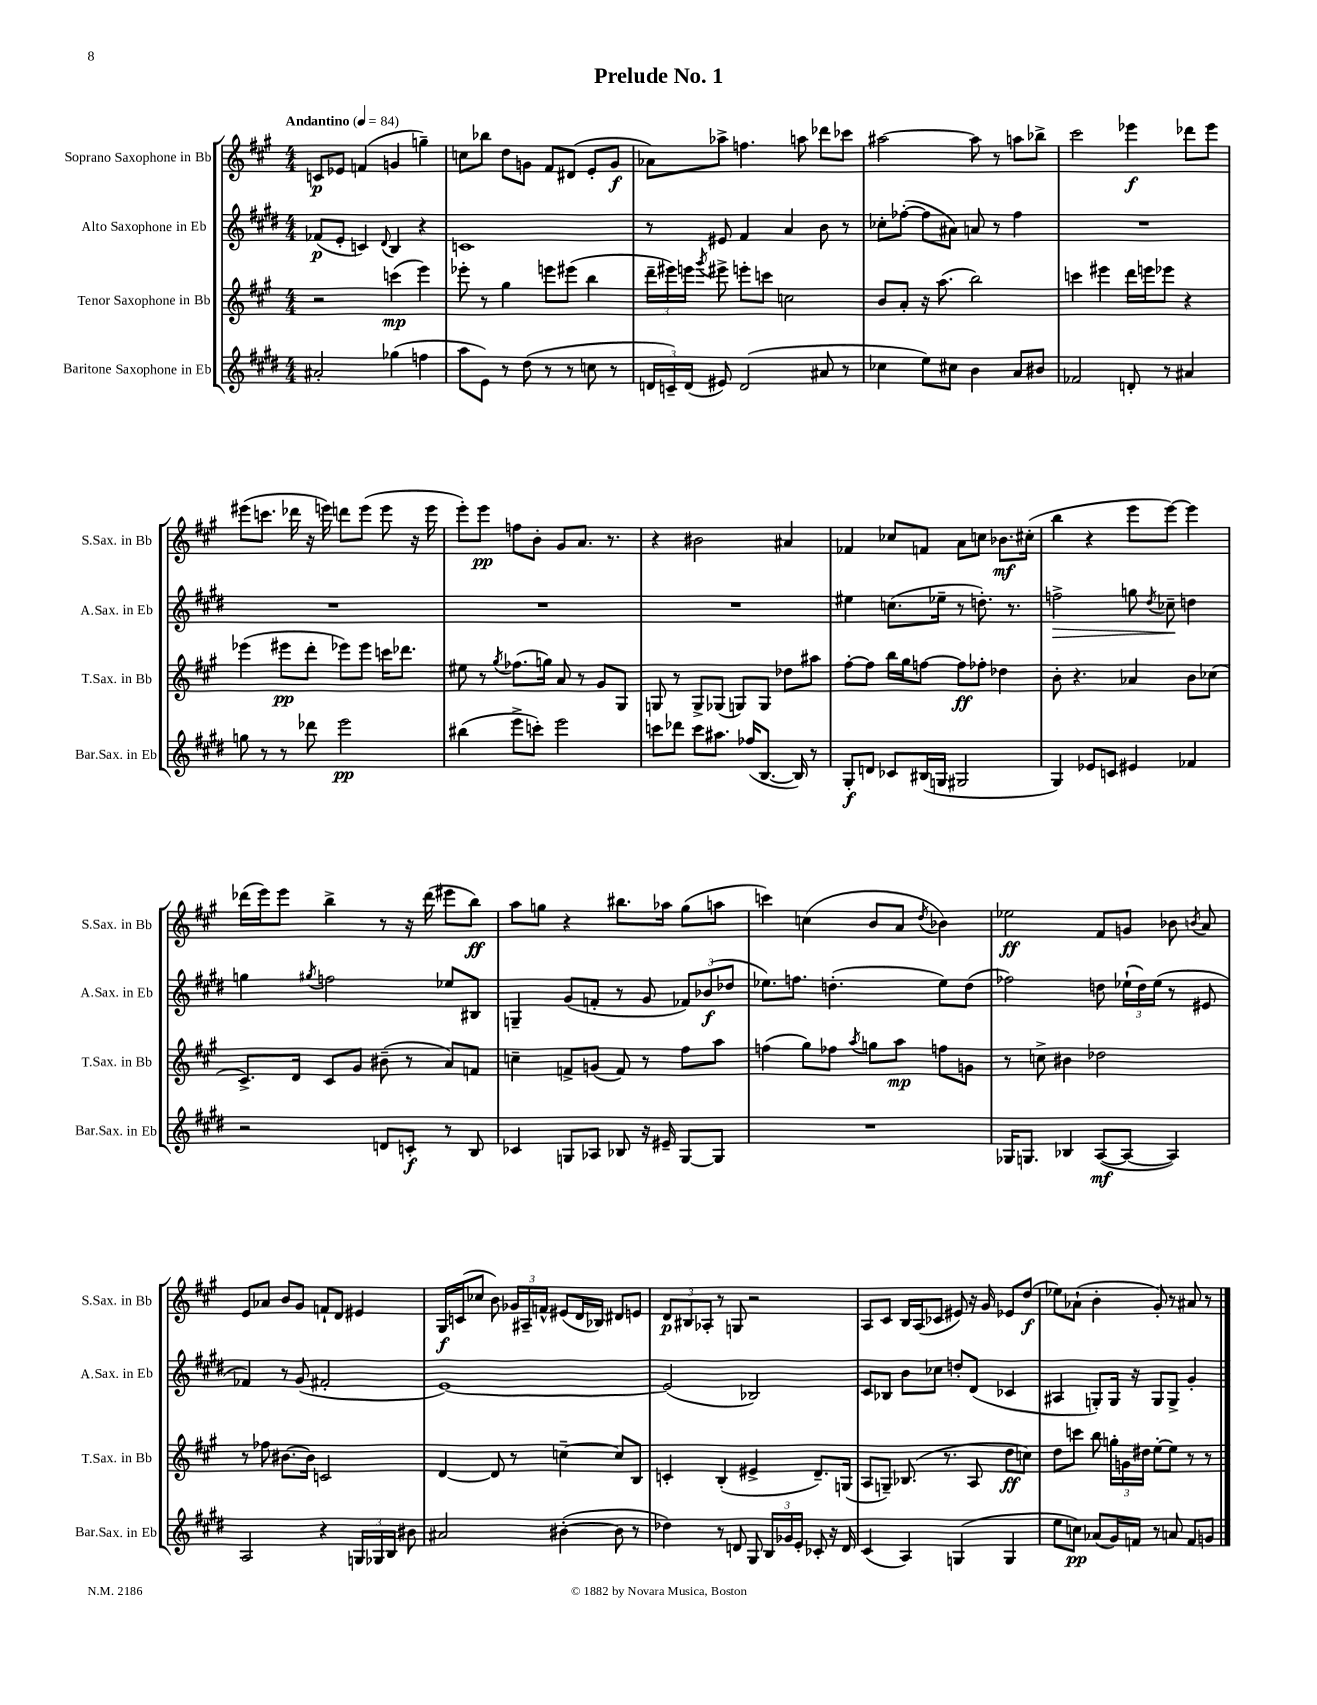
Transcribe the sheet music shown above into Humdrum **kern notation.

**kern	**dynam	**kern	**dynam	**kern	**dynam	**kern	**dynam
*part4	*part4	*part3	*part3	*part2	*part2	*part1	*part1
*staff4	*staff4	*staff3	*staff3	*staff2	*staff2	*staff1	*staff1
*I"Baritone Saxophone in Eb	*	*I"Tenor Saxophone in Bb	*	*I"Alto Saxophone in Eb	*	*I"Soprano Saxophone in Bb	*
*I'Bar.Sax. in Eb	*	*I'T.Sax. in Bb	*	*I'A.Sax. in Eb	*	*I'S.Sax. in Bb	*
*clefG2	*	*clefG2	*	*clefG2	*	*clefG2	*
*k[f#c#g#d#]	*	*k[f#c#g#]	*	*k[f#c#g#d#]	*	*k[f#c#g#]	*
*M4/4	*	*M4/4	*	*M4/4	*	*M4/4	*
*MM84	*	*MM84	*	*MM84	*	*MM84	*
=1	=1	=1	=1	=1	=1	=1	=1
!	!	!	!	!	!	!LO:TX:a:B:t=Andantino	!
2a#X'/	.	2r	.	(8f-X/L	p	8cn/L	p
.	.	.	.	8e'/J	.	8e-X/J	.
.	.	.	.	4cn/)	.	(4fn/	.
.	.	.	.	8qqd#/	.	.	.
(4gg-X\	.	(4cccn\	mp	4B/	.	4gn/	.
4ffn\	.	4eee\)	.	4r	.	4ggn~\)	.
=2	=2	=2	=2	=2	=2	=2	=2
8aa\L	.	8eee-X'\	.	1cn	.	8ccn\L	.
8e\J)	.	8r	.	.	.	8bb-X\J	.
8r	.	4gg#\	.	.	.	8dd\L	.
(8dd#\	.	.	.	.	.	8gn\J	.
8r	.	8eeen\L	.	.	.	8f#/L	.
8r	.	(8eee#X\J	.	.	.	(8d#X/J	.
8ccn\	.	4bb\	.	.	.	8e'/L	.
8r	.	.	.	.	.	8g/J	f
=3	=3	=3	=3	=3	=3	=3	=3
24dn/LL	.	24ddd~\LL	.	8r	.	8a-X\L)	.
24cn~/)	.	24eee#X\)	.	.	.	.	.
(24d/JJ	.	24eeen\JJ	.	.	.	.	.
.	.	8qggg#/	.	.	.	.	.
8e#X/)	.	8eee#X^\	.	8e#X/	.	8aa-X^\J	.
(2d/	.	8eeen'\L	.	4f#/	.	4.ffn\	.
.	.	8cccn\J	.	.	.	.	.
.	.	2ccn\	.	4a/	.	.	.
.	.	.	.	.	.	8aan\	.
8a#X/	.	.	.	8b\	.	8ddd-X\L	.
8r	.	.	.	8r	.	8ccc-X\J	.
=4	=4	=4	=4	=4	=4	=4	=4
4cc-X\	.	8b/L	.	8cc-X'\L	.	[2aa#X\	.
.	.	8a'/J	.	([8ff-X'\J	.	.	.
8ee\L)	.	16r	.	8ff-\L]	.	.	.
.	.	(8.aa\	.	.	.	.	.
8cc#X\J	.	.	.	8a#X\J)	.	.	.
4b\	.	2bb\)	.	8an/	.	8aa#\]	.
.	.	.	.	8r	.	8r	.
8a/L	.	.	.	4ff-\	.	8aan\L	.
8b#X/J	.	.	.	.	.	8bb-X^\J	.
=5	=5	=5	=5	=5	=5	=5	=5
2f-X/	.	4cccn\	.	1r	.	2ccc#\	.
.	.	4eee#X\	.	.	.	.	.
8dn'/	.	16ddd\LL	.	.	.	4eee-X\	f
.	.	16eeen\J	.	.	.	.	.
8r	.	8eee-X\J	.	.	.	.	.
4a#X/	.	4r	.	.	.	8ddd-X\L	.
.	.	.	.	.	.	8eee-\J	.
!!LO:LB:g=z
=6	=6	=6	=6	=6	=6	=6	=6
8ggn\	.	(4eee-X\	.	1r	.	(8eee#X\L	.
8r	.	.	.	.	.	8.cccn\J	.
8r	.	8eee#X\L	pp	.	.	.	.
.	.	.	.	.	.	16ddd-X\	.
8ddd-X\	.	8ddd'\J	.	.	.	16r	.
.	.	.	.	.	.	16eeen\)	.
2eee\	pp	8eee-X\L)	.	.	.	8dddn\L	.
.	.	8eee-\J	.	.	.	(8eee\J	.
.	.	16cccn\KL	.	.	.	8eee\	.
.	.	8.ddd-X\J	.	.	.	.	.
.	.	.	.	.	.	16r	.
.	.	.	.	.	.	16eee\	.
=7	=7	=7	=7	=7	=7	=7	=7
(4bb#X\	.	8ee#X\	.	1r	.	8eee'\L)	.
.	.	8r	.	.	.	8eee\J	pp
.	.	8qgg#/	.	.	.	.	.
8eee^\L	.	(8.ff-X\L	.	.	.	8ffn\L	.
8cccn'\J)	.	.	.	.	.	8b'\J	.
.	.	16ggn\Jk)	.	.	.	.	.
2eee\	.	8a/	.	.	.	8g#/L	.
.	.	8r	.	.	.	8.a/J	.
.	.	8g#/L	.	.	.	.	.
.	.	.	.	.	.	8.r	.
.	.	8G#/J	.	.	.	.	.
=8	=8	=8	=8	=8	=8	=8	=8
8cccn\L	.	8Gn/	.	1r	.	4r	.
8ddd-X\J	.	8r	.	.	.	.	.
8ccc\L	.	8G^/L	.	.	.	2b#X\	.
8.aa#X\J	.	(8G-X/J	.	.	.	.	.
.	.	8Gn/L)	.	.	.	.	.
(16ff-X/KL	.	.	.	.	.	.	.
[8.B/J	.	8G/J	.	.	.	.	.
.	.	8dd-X\L	.	.	.	4a#X/	.
16B/])	.	.	.	.	.	.	.
8r	.	8aa#X\J	.	.	.	.	.
=9	=9	=9	=9	=9	=9	=9	=9
8G#'/L	f	[8ff#'\L	.	4ee#X\	.	4f-X/	.
8dn/J	.	8ff#\J]	.	.	.	.	.
8c-X/L	.	16bb\LL	.	(8.ccn\L	.	8cc-X/L	.
.	.	16gg#\J	.	.	.	.	.
(16B#X/L	.	[8ffn\J	.	.	.	8fn/J	.
16Gn/JJ	.	.	.	16ee-X~\Jk	.	.	.
2G#X/	.	8ff\L]	ff	8r	.	8a\L	.
.	.	8ff-X'\J	.	8.ddn'\)	.	8ccn\J	.
.	.	4dd-X\	.	.	.	8.b-X\L	mf
.	.	.	.	8.r	.	.	.
.	.	.	.	.	.	(16cc#X'\Jk	.
=10	=10	=10	=10	=10	=10	=10	=10
!	!	!	!	!	!LO:HP:b	!	!
4G#/)	.	8b'\	.	2ffn^\	>	4bb\	.
.	.	4.r	.	.	.	.	.
8e-X/L	.	.	.	.	.	4r	.
8cn/J	.	.	.	.	.	.	.
4e#X/	.	4a-X/	.	8ggn\	.	8eee\L	.
.	.	.	.	8qdd#/	.	.	.
.	.	.	.	8cc-X~\	.	[8eee\J)	.
4f-X/	.	8b\L	.	4ddn\	]	4eee\]	.
.	.	(8cc-X\J	.	.	.	.	.
!!LO:LB:g=z
=11	=11	=11	=11	=11	=11	=11	=11
2r	.	8.c#^/L)	.	4ggn\	.	(16ddd-X\LL	.
.	.	.	.	.	.	16eee\J)	.
.	.	.	.	.	.	8eee\J	.
.	.	16d/Jk	.	.	.	.	.
.	.	.	.	8qgg#X/	.	.	.
.	.	8c#/L	.	2ffn\	.	4bb^\	.
.	.	8g#/J	.	.	.	.	.
8dn/L	.	(8b#X~\	.	.	.	8r	.
8cn'/J	f	8r	.	.	.	16r	.
.	.	.	.	.	.	(16ddd-\	.
8r	.	8a/L)	.	8ee-X/L	.	8eee#X\L	.
8B/	.	8fn/J	.	8B#X/J	.	8bb\J)	ff
=12	=12	=12	=12	=12	=12	=12	=12
4c-X/	.	4ccn~\	.	4Gn~/	.	8aa\L	.
.	.	.	.	.	.	8ggn\J	.
8Gn/L	.	8fn^/L	.	(8g#/L	.	4r	.
8A-X/J	.	(8gn/J	.	8fn'/J	.	.	.
8B-X/	.	8f/)	.	8r	.	8.bb#X\L	.
16r	.	8r	.	8g#/	.	.	.
16e#X~/	.	.	.	.	.	16aa-X\Jk	.
[8G/L	.	8ff#\L	.	12f-X/L)	.	(8gg\L	.
.	.	.	.	(12b-X/	f	.	.
8G/J]	.	8aa\J	.	.	.	8aan\J	.
.	.	.	.	12dd-X/J	.	.	.
=13	=13	=13	=13	=13	=13	=13	=13
1r	.	(4ffn\	.	8.ee-X\L)	.	4cccn\)	.
.	.	.	.	8.ffn\J	.	.	.
.	.	8gg#\L)	.	.	.	(4ccn\	.
.	.	8ff-X\J	.	(4.ddn'\	.	.	.
.	.	8qaa/	.	.	.	.	.
.	.	8ggn\L	.	.	.	8b/L	.
.	.	8aa\J	mp	.	.	8a/J	.
.	.	.	.	.	.	8qdd/	.
.	.	8ffn\L	.	8ee-\L)	.	4b-X\)	.
.	.	8gn\J	.	(8dd\J	.	.	.
=14	=14	=14	=14	=14	=14	=14	=14
16G-X/KL	.	8r	.	2ff-X\)	.	2ee-X\	ff
8.Gn/J	.	.	.	.	.	.	.
.	.	8ccn^\	.	.	.	.	.
4B-X/	.	4b#X\	.	.	.	.	.
([8A/L	mf	2dd-X\	.	8ddn\	.	8f#/L	.
8A/J_	.	.	.	(24ee-X`\LL	.	8gn/J	.
.	.	.	.	24dd\)	.	.	.
.	.	.	.	(24ee-\JJ	.	.	.
4A/])	.	.	.	8r	.	8b-X\	.
.	.	.	.	.	.	8qbn/	.
.	.	.	.	8e#X/	.	8a/	.
!!LO:LB:g=z
=15	=15	=15	=15	=15	=15	=15	=15
2A/	.	8r	.	4f-X/)	.	8e/L	.
.	.	8ff-X\	.	.	.	8a-X/J	.
.	.	[8.b#X\L	.	8r	.	8b/L	.
.	.	.	.	(8g#/	.	8g#/J	.
.	.	16b#\Jk]	.	.	.	.	.
4r	.	2cn/	.	2f#X'/	.	8fn`/L	.
.	.	.	.	.	.	8d/J	.
24Gn/LL	.	.	.	.	.	4e#X/	.
24G-X/	.	.	.	.	.	.	.
24B/JJ	.	.	.	.	.	.	.
8b#X\	.	.	.	.	.	.	.
=16	=16	=16	=16	=16	=16	=16	=16
2a#X/	.	[4d/	.	[1e)	.	16G#/LL	f
.	.	.	.	.	.	(16cn/J	.
.	.	.	.	.	.	8cc-X/J	.
.	.	8d/]	.	.	.	8b\)	.
.	.	8r	.	.	.	24g-X/LL	.
.	.	.	.	.	.	24A#X~/	.
.	.	.	.	.	.	24fn^^/JJ	.
([4b#X'\	.	[4ccn~\	.	.	.	(8e#X/L	.
.	.	.	.	.	.	16d/L	.
.	.	.	.	.	.	16B-X/JJ)	.
8b#\]	.	8cc/L]	.	.	.	8d#X/L	.
8r	.	8B/J	.	.	.	8en/J	.
=17	=17	=17	=17	=17	=17	=17	=17
4dd-X\)	.	4cn'/	.	(2e/]	.	12d/L	p
.	.	.	.	.	.	12B#X/	.
.	.	.	.	.	.	12A-X'/J	.
8r	.	(4B'/	.	.	.	8r	.
8dn/	.	.	.	.	.	8Gn/	.
8G#/	.	4e#X^/	.	2B-X/)	.	2r	.
24B/LL	.	.	.	.	.	.	.
24g-X/	.	.	.	.	.	.	.
24e'/JJ	.	.	.	.	.	.	.
8c-X'/	.	8.d~/L)	.	.	.	.	.
16r	.	.	.	.	.	.	.
16d/	.	(16Gn/Jk	.	.	.	.	.
=18	=18	=18	=18	=18	=18	=18	=18
(4c#/	.	8A/L	.	8c#/L	.	8A/L	.
.	.	8Gn~/J)	.	8B-X/J	.	8c#/J	.
4A/)	.	(8.B-X/	.	8b\L	.	16B/LL	.
.	.	.	.	.	.	(16A/J	.
.	.	.	.	8cc-X\J	.	8c-X/J	.
.	.	8.r	.	.	.	.	.
(4Gn/	.	.	.	8ddn'/L	.	8e#X/)	.
.	.	8A/	.	(8d#/J	.	16r	.
.	.	.	.	.	.	16g#/	.
4G/	.	8dd\L	ff	4c-X/	.	8e-X/L	.
.	.	8ccn\J)	.	.	.	(8dd/J	f
=19	=19	=19	=19	=19	=19	=19	=19
8ee\L	.	8dd\L	.	4A#X/	.	8ee-X\L)	.
8ccn\J)	pp	8cccn\J	.	.	.	(8a-X`\J	.
(8a-X/L	.	8bb\	.	8Gn'/L)	.	4b'\	.
16g#/L)	.	24ggn'\LL	.	16G/Jk	.	.	.
.	.	24gn\	.	.	.	.	.
16fn/JJ	.	.	.	16r	.	.	.
.	.	24dd#X\JJ	.	.	.	.	.
8r	.	[8ee'\L	.	8G/L	.	8g#'/)	.
8an/	.	8ee\J]	.	8G^/J	.	8r	.
8f/L	.	8r	.	4g#'/	.	8a#X/	.
8gn/J	.	8r	.	.	.	8r	.
==	==	==	==	==	==	==	==
*-	*-	*-	*-	*-	*-	*-	*-
